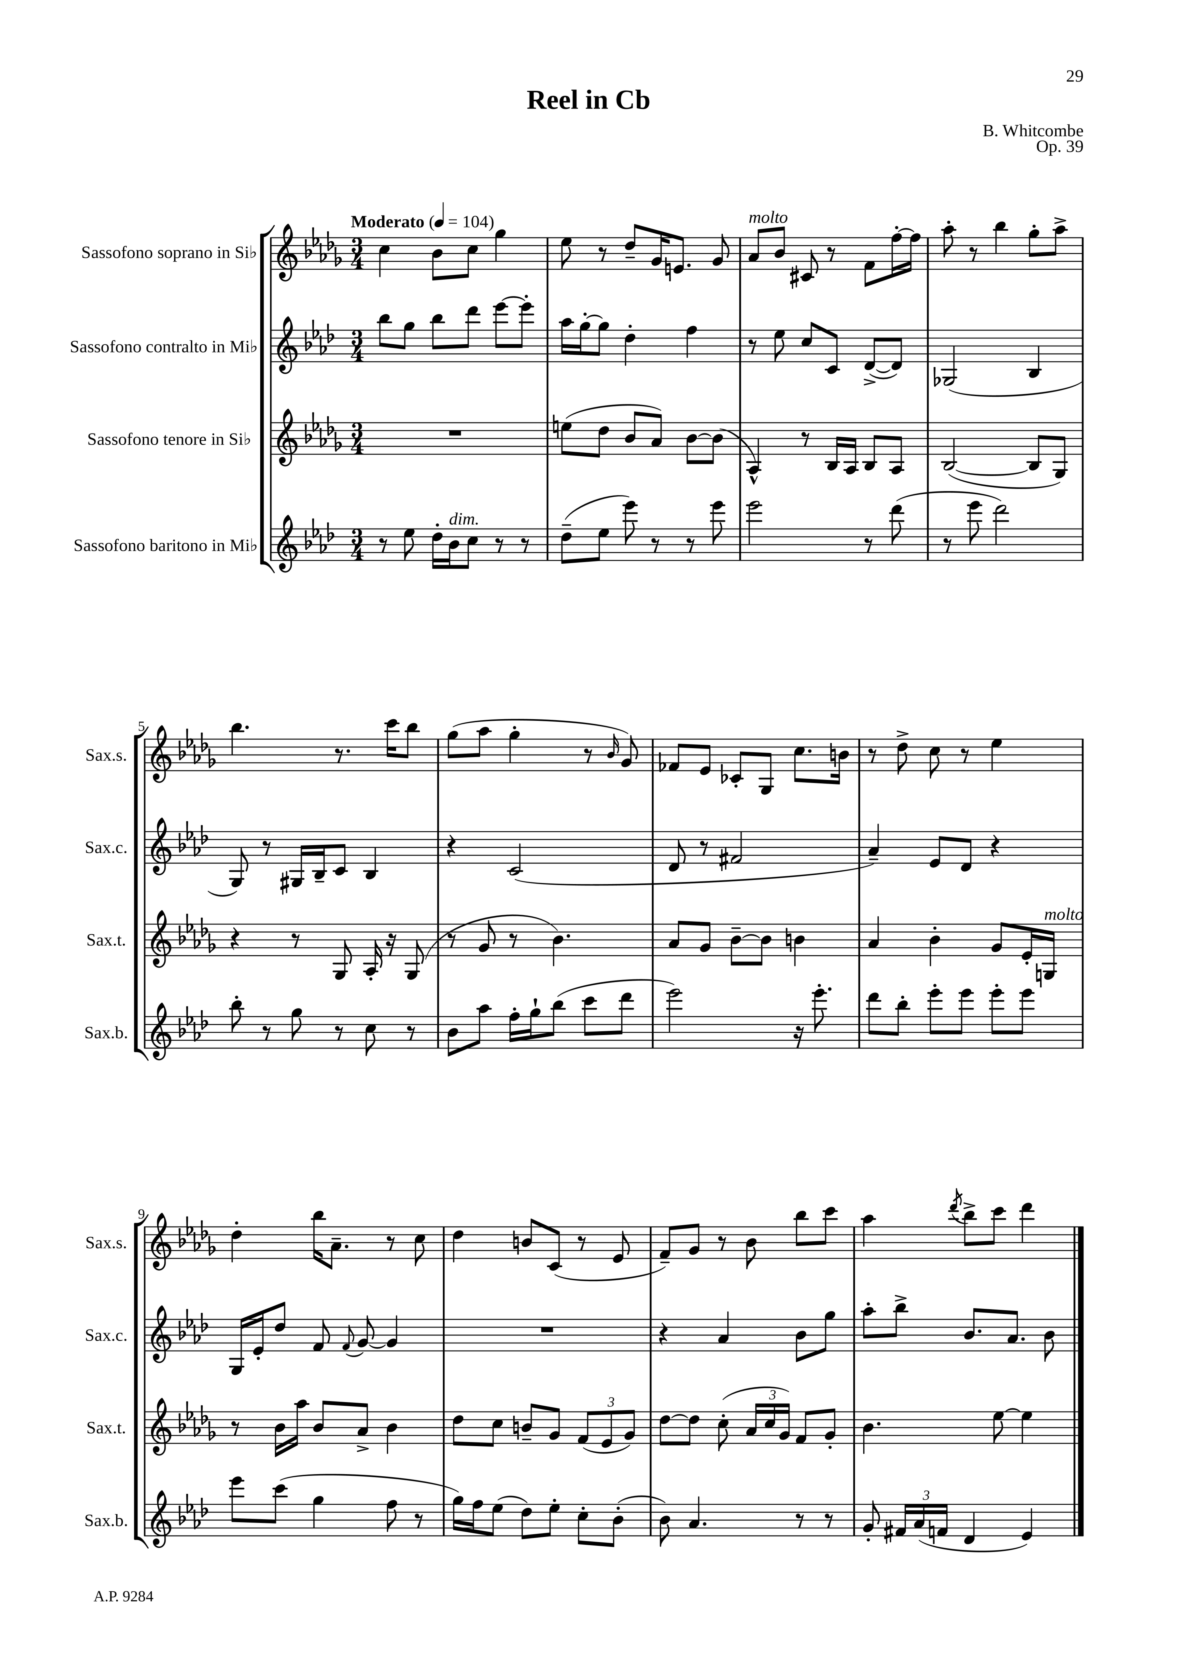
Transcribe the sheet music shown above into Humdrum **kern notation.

**kern	**kern	**kern	**kern
*staff4	*staff3	*staff2	*staff1
*clefG2	*clefG2	*clefG2	*clefG2
*k[b-e-a-d-]	*k[b-e-a-d-g-]	*k[b-e-a-d-]	*k[b-e-a-d-g-]
*M3/4	*M3/4	*M3/4	*M3/4
*MM104	*MM104	*MM104	*MM104
8r	2.r	8bb-	4cc
8ee-	.	8gg	.
16dd-'	.	8bb-	8b-
16b-	.	.	.
8cc	.	8ddd-	8cc
8r	.	[8eee-	4gg-
8r	.	8eee-']	.
=	=	=	=
(8dd-~	(8ee	16aa-	8ee-
.	.	[16gg'	.
8ee-	8dd-	8gg]	8r
8eee-)	8b-	4dd-'	8dd-~
8r	8a-)	.	16g-
.	.	.	8.e
8r	[8b-	4ff	.
8eee-	(8b-]	.	8g-
=	=	=	=
2eee-	4A-^^)	8r	8a-
.	.	8ee-	8b-
.	8r	8cc	8c#
.	16B-	8c	8r
.	16A-	.	.
8r	8B-	([8d-^	8f
(8ddd-	8A-	8d-])	[16ff'
.	.	.	16ff]
=	=	=	=
8r	([2B-	(2G-	8aa-'
8eee-	.	.	8r
2ddd-)	.	.	4bb-
.	8B-]	4B-	8gg-'
.	8G-)	.	8aa-^
=	=	=	=
8bb-'	4r	8G)	4.bb-
8r	.	8r	.
8gg	8r	16G#	.
.	.	16B-~	.
8r	8G-	8c	8.r
8cc	16A-'	4B-	.
.	16r	.	16ccc
8r	(8G-	.	8bb-
=	=	=	=
8b-	8r	4r	(8gg-
8aa-	8g-	.	8aa-
16ff'	8r	(2c	4gg-'
16gg`	.	.	.
(8bb-	4.b-)	.	.
8ccc	.	.	8r
.	.	.	16qqb-
8ddd-	.	.	8g-)
=	=	=	=
2eee-)	8a-	8d-	8f-
.	8g-	8r	8e-
.	[8b-~	2f#	8c-'
.	8b-]	.	8G-
16r	4b	.	8.cc
8.eee-'	.	.	.
.	.	.	16b
=	=	=	=
8ddd-	4a-	4a-~)	8r
8bb-'	.	.	8dd-^
8eee-'	4b-'	8e-	8cc
8eee-	.	8d-	8r
8eee-'	8g-	4r	4ee-
8eee-	16e-'	.	.
.	16G	.	.
=	=	=	=
8eee-	8r	16G	4dd-'
.	.	16e-'	.
(8ccc	16b-	8dd-	.
.	16aa-	.	.
4gg	8b-	8f	16bb-
.	.	.	8.a-~
.	.	8qqf	.
.	8a-^	[8g	.
8ff	4b-	4g]	8r
8r	.	.	8cc
=	=	=	=
16gg)	8dd-	2.r	4dd-
16ff	.	.	.
(8ee-	8cc	.	.
8dd-)	8b~	.	8b
8ee-'	8g-	.	(8c
8cc'	(12f	.	8r
.	12e-	.	.
(8b-'	.	.	8e-
.	12g-)	.	.
=	=	=	=
8b-)	[8dd-	4r	8f~)
4.a-	8dd-]	.	8g-
.	(8cc'	4a-	8r
.	24a-	.	8b-
.	24cc	.	.
.	24g-)	.	.
8r	8f	8b-	8bb-
8r	8g-'	8gg	8ccc
=	=	=	=
8g'	4.b-	8aa-'	4aa-
24f#	.	8bb-^	.
(24a-	.	.	.
24f	.	.	.
.	.	.	8qddd-
4d-	.	8.b-	8bb-^
.	[8ee-	.	8ccc
.	.	8.a-	.
4e-)	4ee-]	.	4ddd-
.	.	8b-	.
==	==	==	==
*-	*-	*-	*-
